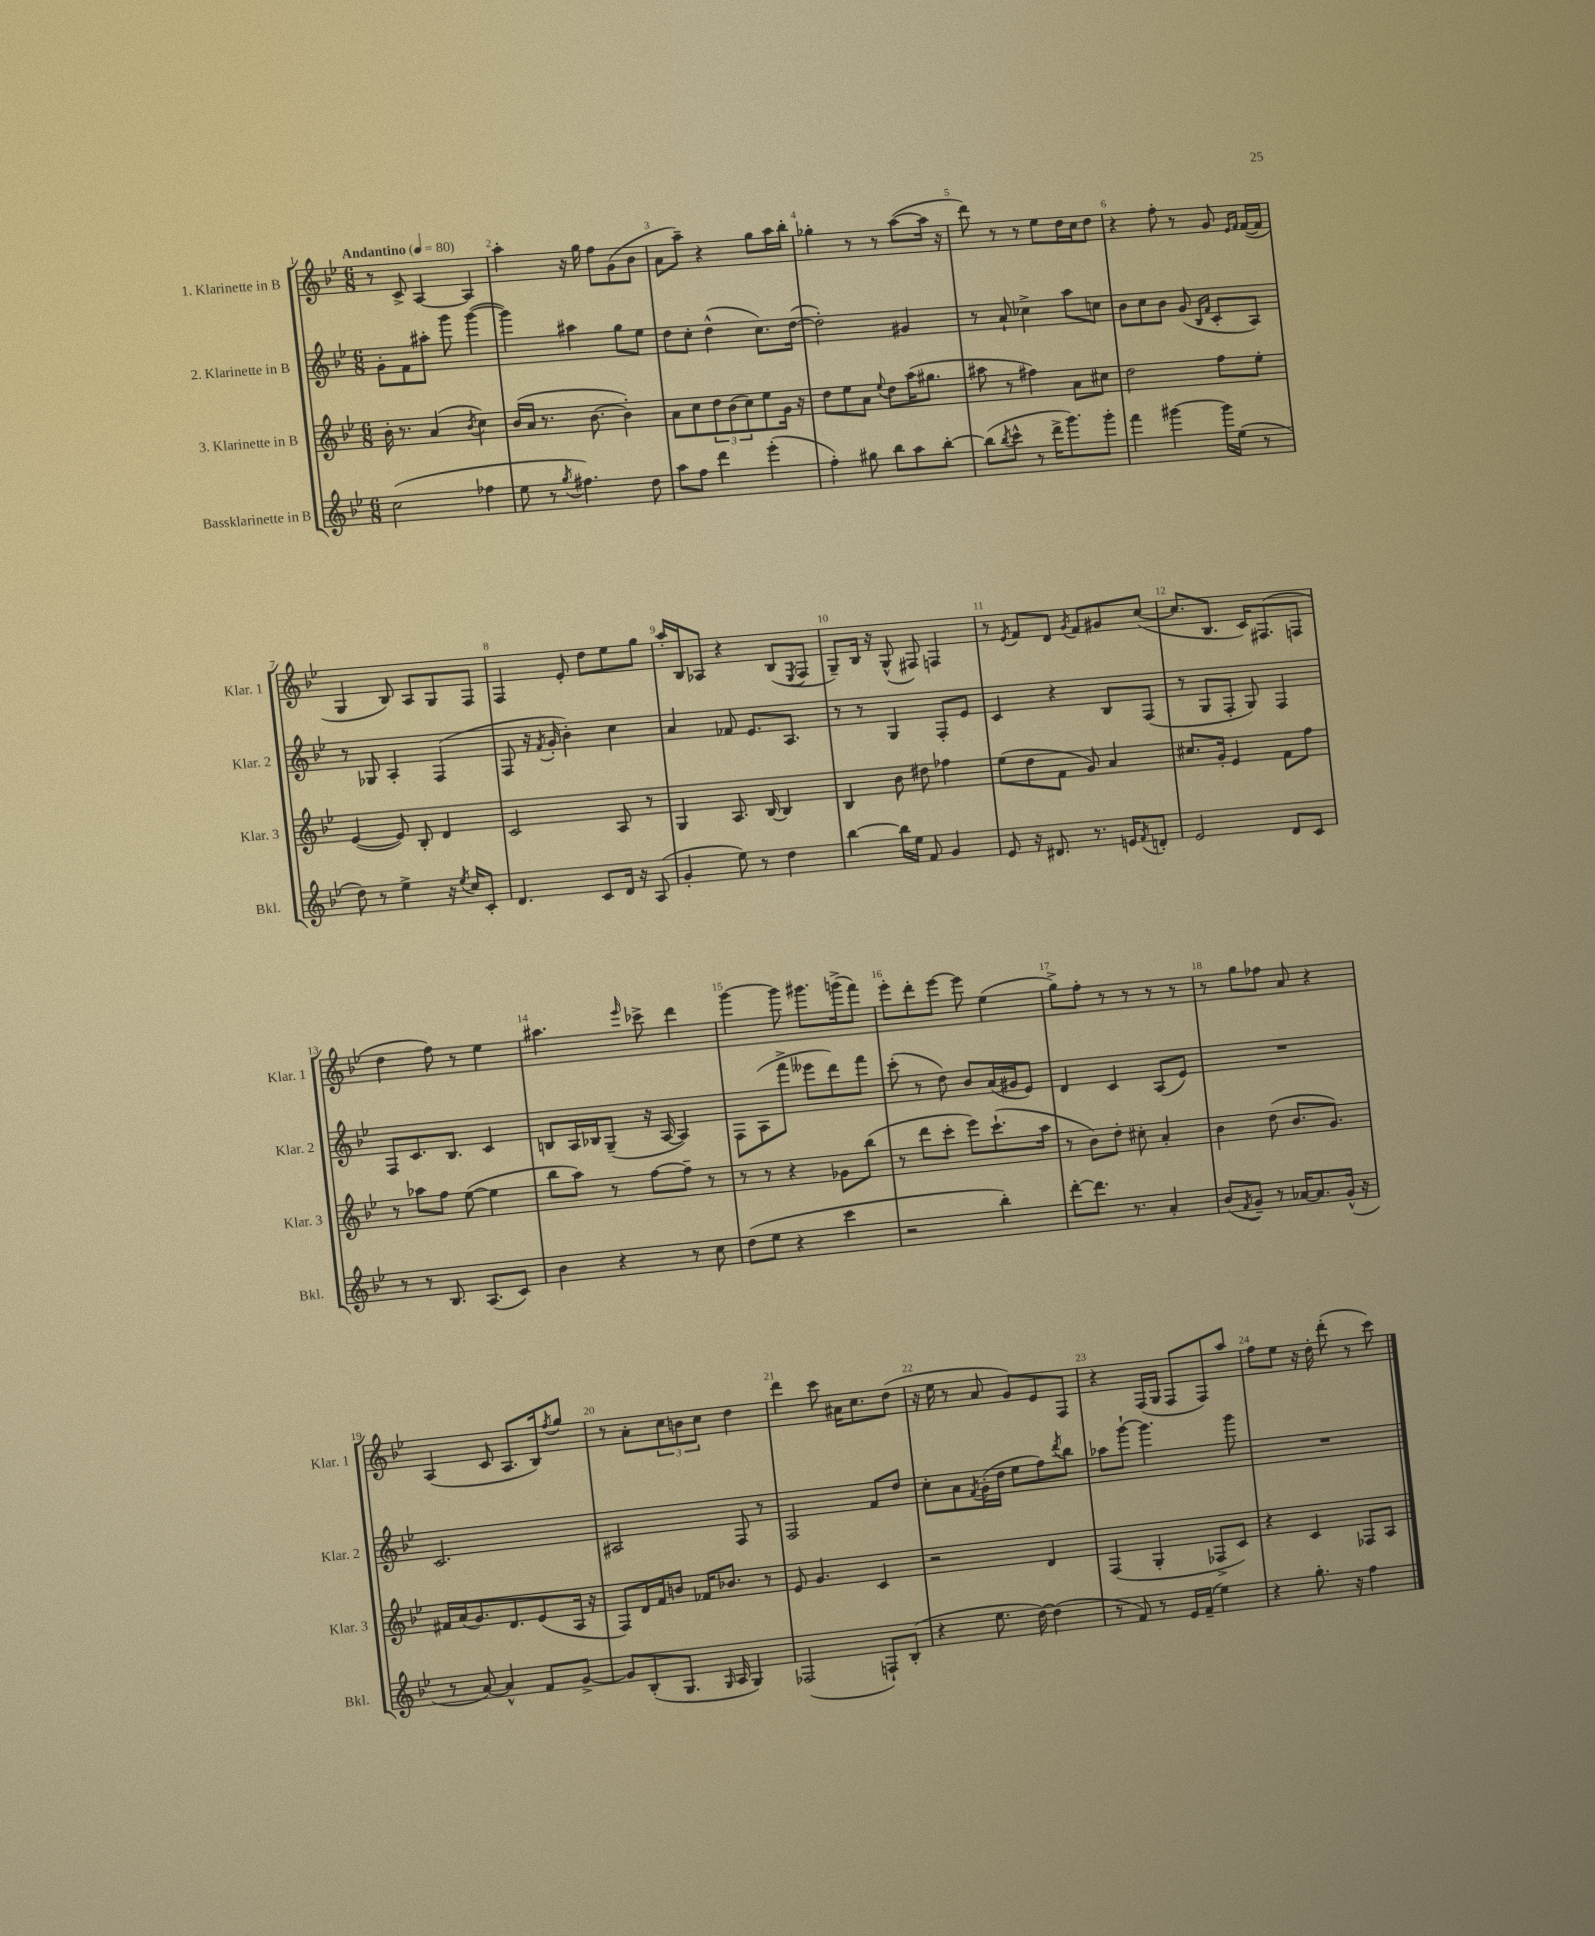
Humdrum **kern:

**kern	**kern	**kern	**kern
*staff4	*staff3	*staff2	*staff1
*clefG2	*clefG2	*clefG2	*clefG2
*k[b-e-]	*k[b-e-]	*k[b-e-]	*k[b-e-]
*M6/8	*M6/8	*M6/8	*M6/8
*MM80	*MM80	*MM80	*MM80
(2cc	16b-'	8g'	8r
.	8.r	.	.
.	.	8f	8c^
.	(4a	8aa#'	[4A
.	.	8ggg	.
.	8qb-	.	.
4ff-	4cc)	([4ggg	4A]
=	=	=	=
8ee-	(16b-	4ggg])	4aa'
.	16a	.	.
8r	8.r	.	.
8qgg	.	.	.
4.ff#)	.	4aa#	16r
.	[8.b-	.	16gg
.	.	.	8ff
.	4b-'])	8gg	(8g
8dd	.	8ee-	8b-
=	=	=	=
8aa	8a	8dd	8a
8ff	8cc	8cc'	8aa~)
4ddd	12dd	(4dd^^	4r
.	(12b-	.	.
.	12cc)	.	.
(4eee-'	8ee-	8.cc)	8gg
.	16g	.	16aa
.	16r	([16dd	16bb-'
=	=	=	=
4ff')	8dd	2dd'])	4gg-'
.	8ee-	.	.
8gg#	8a	.	8r
.	8qqee-	.	.
8bb-	8dd	.	8r
8aa	(16aa	4g#	([8aa
.	8.gg#	.	.
[8bb-'	.	.	16aa]
.	.	.	16r
=	=	=	=
(8bb-]	8aa#	8r	8ddd)
8qbb-	.	.	.
8ccc^^	8r	8a`	8r
8r	4ff#)	4cc-^	8r
16ddd^	.	.	8ee-
8.ggg)	.	.	.
.	8a	8aa	16dd
.	.	.	16cc
8ggg'	8cc#	8cc	8dd
=	=	=	=
4fff	2dd	8b-	4r
.	.	8cc	.
[4ggg#	.	8b-	8ff'
.	.	(8g	8r
.	.	16qqB-	.
.	.	16qqf	.
16ggg#]	8ff	8c'	8g
(16ee-	.	.	.
.	.	.	16qqe-
.	.	.	16qqf
8r	8ee-'	8A)	([16f
.	.	.	16f]
=	=	=	=
8dd)	([4e-	8r	4G
8r	.	8G-	.
4ee-^	8e-])	4A'	8B-)
.	8B-'	.	8A
16r	4d	(4F	8G
8qee-	.	.	.
16cc	.	.	.
8c'	.	.	8F
=	=	=	=
4.d	2c	8F	4F
.	.	16r	.
.	.	8qf	.
.	.	16g'	.
.	.	4b-')	8e-'
8c	.	.	8dd
16d	8A	4cc	8ee-
16r	.	.	.
(8A	8r	.	8gg
=	=	=	=
4g'	4G	4a	16aa'
.	.	.	16B-
.	.	.	8A-
8ee-)	8.A	8f-	4r
8r	.	8.e-	.
.	[16B-	.	.
4dd	4B-]	.	(8B-
.	.	8.A	.
.	.	.	8qE-
.	.	.	8F
=	=	=	=
[4bb-	4B-	8r	8G~)
.	.	8r	16B-
.	.	.	16r
16bb-]	8b-	4G	(8G^^
16ee-	.	.	.
8f	8dd#	.	8F#)
4g	4ff-	8F'	4F
.	.	8e-	.
=	=	=	=
8e-	(8ee-	4c	8r
.	.	.	8qe-
16r	8dd	.	8f
8.d#	.	.	.
.	8f	4r	8d
.	.	.	8qg
8.r	8g)	.	8f
.	4a	8B-	8g#
16e	.	.	.
8qf	.	.	.
8d'	.	(8F	([8cc
=	=	=	=
2e-	8.cc#	8r	8.cc]
.	.	8G	.
.	16g'	.	8.B-
.	4e-	8F'	.
.	.	8G)	16c)
.	.	.	(8.F#
8d	8f	4F	.
8c	8ff	.	8F
=	=	=	=
8r	8r	8F	4dd
8r	8aa-	8.c	.
8.B-	8ff	.	8ff)
.	.	8.B-	.
.	([8ee-	.	8r
(8.A	.	.	.
.	4ee-]	4c	4ee-
8c)	.	.	.
=	=	=	=
4b-	8bb-	8B	4.aa#
.	8aa)	16A	.
.	.	16B-	.
4r	8r	(8G~	.
.	.	.	16qqeee-
.	[8ff	16r	8ccc-^
.	.	[16A	.
8r	8ff~]	4A])	4ddd
8cc	8r	.	.
=	=	=	=
(8dd	8r	8F	[4ggg
8ee-	8r	(8A	.
4r	4r	8fff^	8ggg]
.	.	8eee--	8.ggg#
4ccc	8g-	8ddd)	.
.	.	.	(16ggg^
.	(8bb-	8fff	8fff)
=	=	=	=
2r	8r	(8ccc'	8eee-'
.	8ddd	8r	8ddd'
.	8ccc'	8dd)	[8eee-
.	8eee-)	8b-	8eee-]
4bb-')	(8.ccc`	(16a	(4ee-
.	.	16g#	.
.	.	8e-)	.
.	16aa	.	.
=	=	=	=
[8ddd'	8r	4d	8gg^)
8.ddd]	8b-)	.	8ff'
.	8dd'	4c	8r
8.r	.	.	.
.	8cc#'	.	8r
4a'	4a'	(8A	8r
.	.	8e-)	8r
=	=	=	=
(8b-	4b-	2.r	8r
8qf	.	.	.
8g~)	.	.	8gg
8r	(8dd	.	8ff-
[16a-	8.b-	.	8a
8.a-]	.	.	.
.	.	.	4r
.	8.g)	.	.
(16g^^	.	.	.
16r	.	.	.
=	=	=	=
8r	16f#	2.c	(4A
.	(16a	.	.
[8a)	8.g)	.	.
4a^^]	.	.	8c
.	8.d	.	.
.	.	.	8.A
8f	(8e-	.	.
.	.	.	16B-)
.	.	.	8qff
[8g^	16A	.	8gg
.	16r	.	.
=	=	=	=
8g]	8F)	2A#	8r
(8B-'	16d	.	8a'
.	16f	.	.
8.G	8b	.	12cc
.	.	.	12b
.	16f-	.	.
.	.	.	12cc
16qqG	.	.	.
16A	8.b-	.	.
4G)	.	8F	4dd
.	8r	8r	.
=	=	=	=
(2F-	8e-	2F	4ddd
.	4.g	.	.
.	.	.	8ccc
.	.	.	16a#
.	.	.	8.cc
8F`)	4c	8f	.
(8B-'	.	8dd	(8dd
=	=	=	=
4r	2r	8cc'	16r
.	.	.	16ee-
.	.	8a	8r
.	.	8qf	.
8.ee-	.	(16g'	8a
.	.	16dd	.
.	.	8ee-	8g)
[16dd)	.	.	.
(4dd]	4d	8ff)	8e-
.	.	8qddd	.
.	.	8bb-	8F
=	=	=	=
8r	(4F	8aa-	4r
8f)	.	[8ggg`	.
8r	4G'	4.ggg]	(16F
.	.	.	16G
16e-	.	.	8F
(16f~	.	.	.
4ee-)	8F-^	.	8F)
.	8c)	8ggg	8aa
=	=	=	=
4r	4r	2.r	8ff
.	.	.	8ee-
8.gg'	4c	.	16r
.	.	.	16dd'
.	.	.	(8ddd'
16r	.	.	.
4ff	8F-	.	8r
.	8A	.	8ccc)
==	==	==	==
*-	*-	*-	*-
